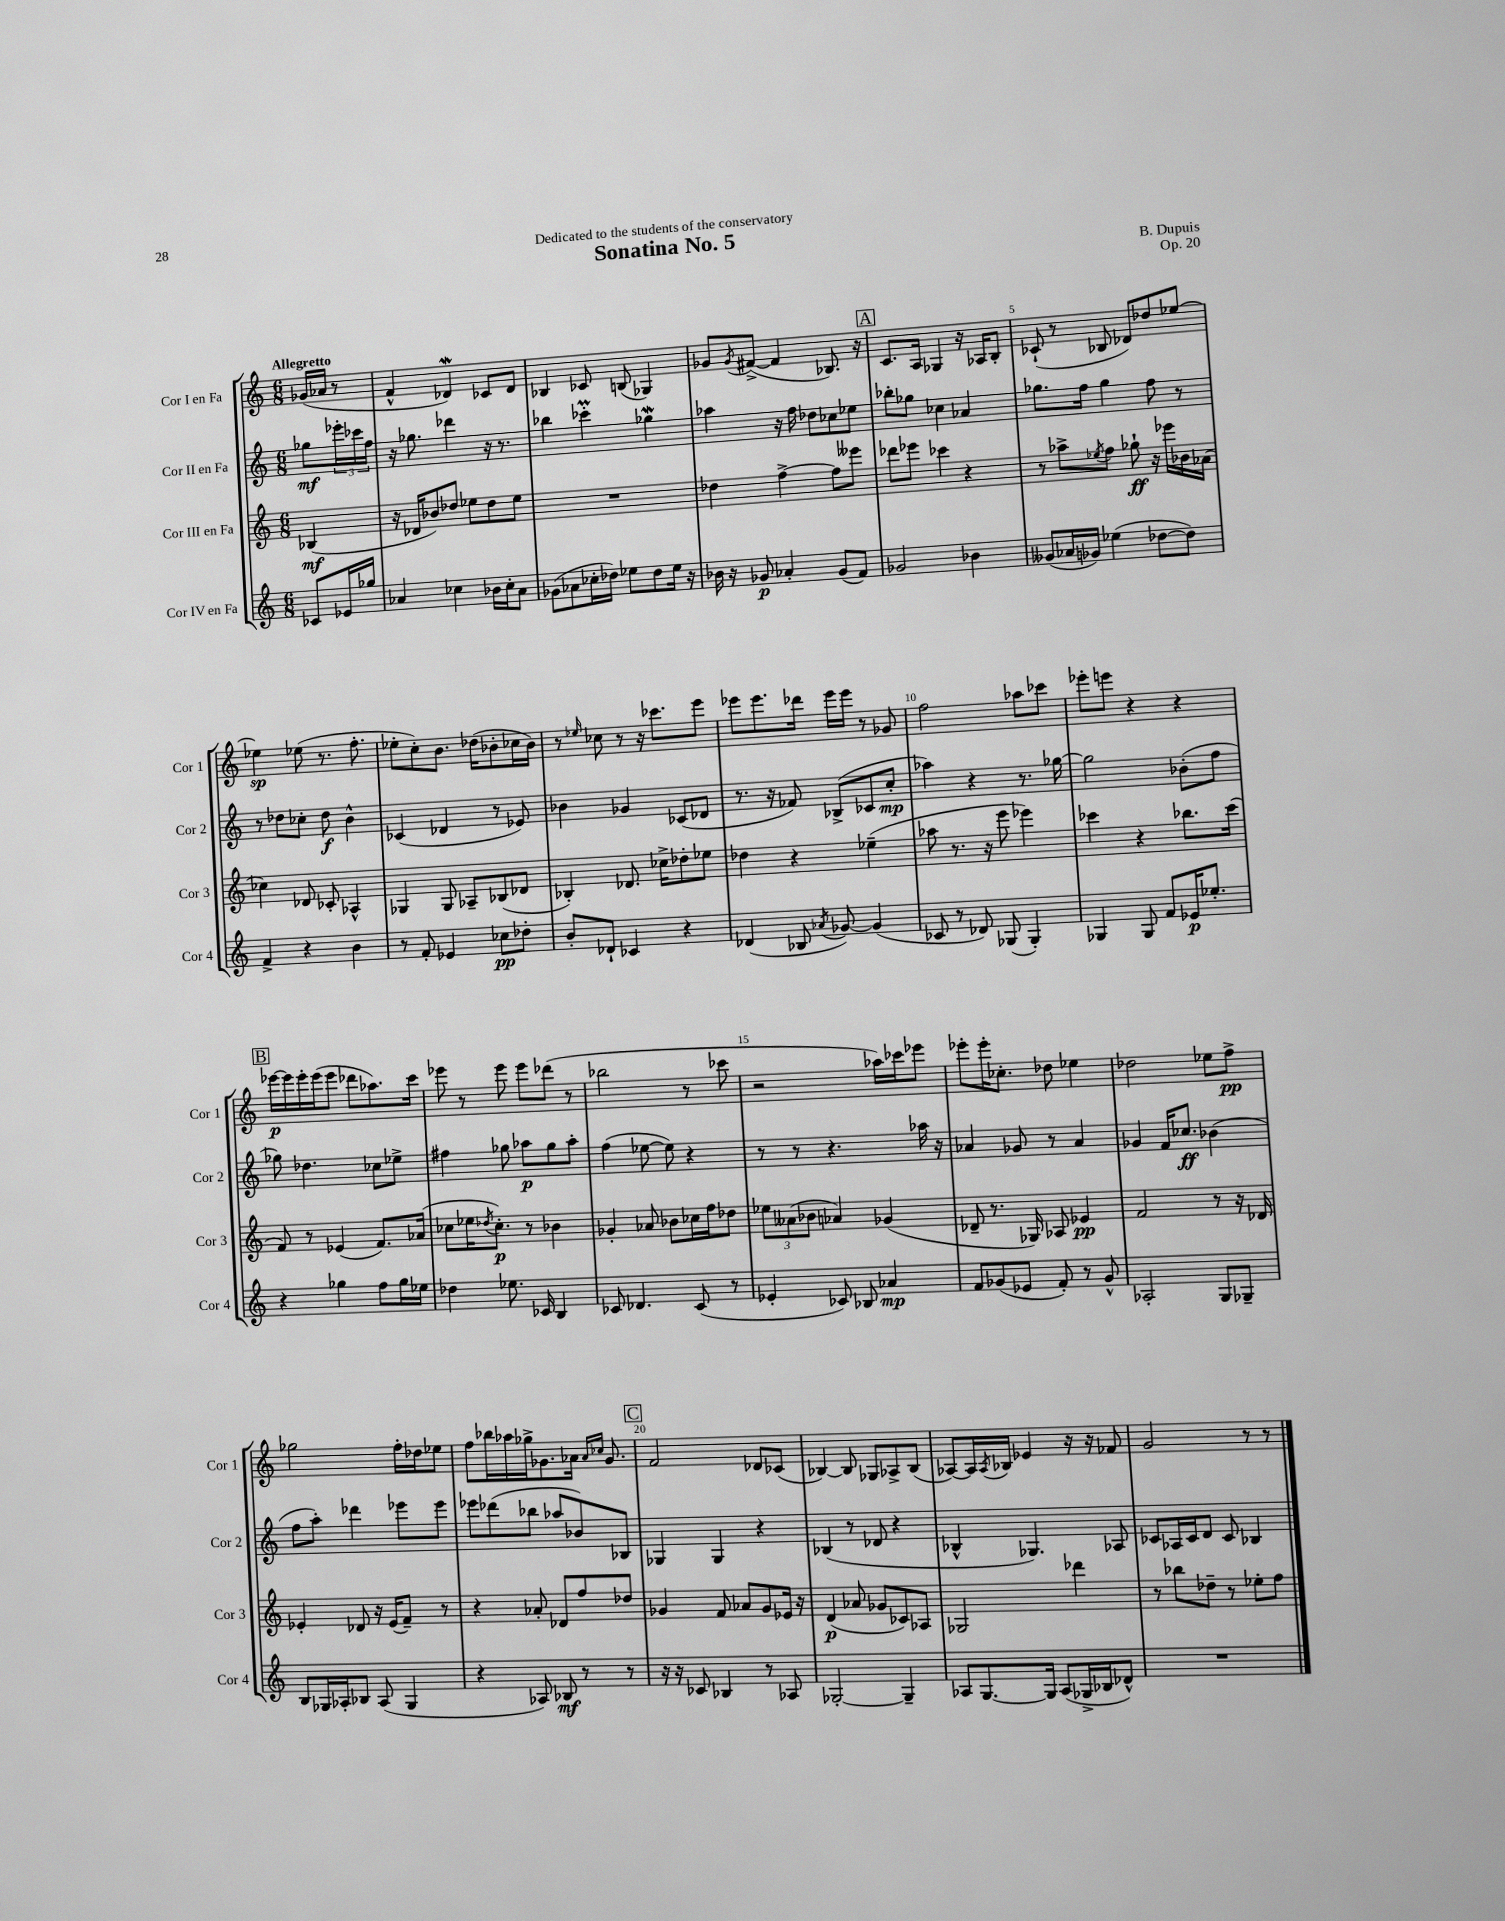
\header { title = "Sonatina No. 5" composer = "B. Dupuis" dedication = "Dedicated to the students of the conservatory" opus = "Op. 20" }
<<
\new StaffGroup <<
\new Staff = "s0" \with { instrumentName = "Cor I en Fa" shortInstrumentName = "Cor 1" } {
    \clef treble \key c \major \numericTimeSignature \time 6/8 \partial 4 \tempo "Allegretto"
    ges'16( aes'16 r8 |
    f'4-^ des'4\mordent) ces'8 des'8 |
    bes4 ces'8 b8( ges4) |
    ges'8 \acciaccatura { ges'8 } fis'8~->( fis'4 bes8.) r16 |
    \mark \markup { \box "A" } c'8. a16 ges4 r16 aes16 b8-. |
    ces'8-!( r8 bes8 des'8) des''8 ees''8~ |
    ees''4\sp ees''8( r8. f''8.-. |
    ees''8-. c''8-.) b'8. des''16( bes'8-. ces''16 bes'16) |
    r8 \grace { ees''16 } ces''8 r8 r16 ces'''8. e'''8 |
    ees'''8 ees'''8. des'''16 ees'''16 ees'''16 r8 ges'8 |
    f''2 aes''8 ces'''8 |
    ees'''8-. e'''8 r4 r4 |
    \mark \markup { \box "B" } ees'''16~\p ees'''16 ees'''16-. ees'''16( ees'''8 des'''8 aes''8.) c'''16 |
    ees'''8 r8 ees'''8 ees'''8 des'''8( r8 |
    bes''2 r8 ces'''8 |
    r2 aes''16) ces'''16 ees'''8 |
    ees'''8-. ees'''16-. ces''8.-. des''8 ees''4 |
    des''2 ees''8 f''8->\pp |
    ges''2 f''16-. des''16 ees''8 |
    f''8 bes''16 aes''16 ges''16-> ges'8. aes'16 \grace { aes'16 ces''16 } ges'8. |
    \mark \markup { \box "C" } f'2 des'8 ces'8( |
    bes4~) bes8 ges8 aes8-> bes8( |
    aes8~) aes16 \acciaccatura { aes8 } bes16 ees'4 r16 r16 fes'8 |
    g'2 r8 r8 \bar "|." |
}
\new Staff = "s1" \with { instrumentName = "Cor II en Fa" shortInstrumentName = "Cor 2" } {
    \clef treble \key c \major \numericTimeSignature \time 6/8 \partial 4
    ges''8\mf \tuplet 3/2 { ees'''16-. ces'''16 f''16 } |
    r16 ges''8. des'''4 r16 r8. |
    bes''4 ces'''4-.\prall ges''4\mordent |
    aes''4 r16 f''16 des''8 ces''8 ees''8 |
    \mark \markup { \box "A" } bes''8-. ges''8 ces''4 aes'4 |
    ges''8. f''16 ges''4 f''8 r8 |
    r8 des''8 ces''8-. des''8\f b'4-^ |
    ces'4( des'4 r8 ees'8) |
    bes'4 ges'4 ces'8( des'8 |
    r8. r16 fes'8) bes8->( ces'8 c''8-.\mp |
    aes''4) r4 r8. ges''16~ |
    ges''2 bes'8-.( f''8 |
    \mark \markup { \box "B" } ges''8) des''4. ces''8 ees''8-> |
    fis''4 ges''8 aes''8\p ges''8 aes''8-. |
    f''4( ees''8~ ees''8) r4 |
    r8 r8 r4. aes''16 r16 |
    aes'4 ges'8 r8 aes'4 |
    ges'4 f'16 ces''8.\ff bes'4( |
    f''8 a''8-.) des'''4 ees'''8 ees'''8 |
    ees'''8 des'''8( bes''8 aes''8 bes'8) bes8 |
    \mark \markup { \box "C" } ges4 ges4 r4 |
    bes4( r8 des'8 r4 |
    bes4-^ ges4.) aes8 |
    ces'8 aes16 ces'16 d'8 ces'8 bes4 \bar "|." |
}
\new Staff = "s2" \with { instrumentName = "Cor III en Fa" shortInstrumentName = "Cor 3" } {
    \clef treble \key c \major \numericTimeSignature \time 6/8 \partial 4
    bes4\mf( |
    r16 des'16 bes'8) des''8 ees''8 des''8 ees''8 |
    R2. |
    des''4 f''4~-> f''8 eeses'''8 |
    \mark \markup { \box "A" } des'''8 ees'''8 ces'''4 r4 |
    r8 aes''8-> \acciaccatura { ees''8 } f''8 ges''8-!\ff r16 ees'''16 bes'16 aes'16( |
    ces''4) des'8 ces'8-. aes4-^ |
    ges4 ges8 aes8-- bes8( des'8 |
    bes4-.) des'8. ces''16-> des''8-. ees''8 |
    des''4 r4 ees''4--( |
    aes''8 r8. r16 e'''8 ees'''4) |
    ces'''4 r4 bes''8. ces'''16( |
    \mark \markup { \box "B" } f'8) r8 ees'4( f'8.) aes'16( |
    ces''8 ees''16 \acciaccatura { des''8 } ces''8.-.\p) r8 bes'4 |
    ges'4-. aes'8 bes'8 ces''16 f''16 des''8 |
    \tuplet 3/2 { ees''8 aeses'8( bes'8 } aes'4) ges'4( |
    des'8-- r8. ges16) aes8 ees'4\pp |
    f'2 r8 r16 des'16 |
    ees'4-. des'8 r16 ees'16( f'8--) r8 |
    r4 aes'8-. des'8 f''8 des''8 |
    \mark \markup { \box "C" } ges'4 f'8 aes'8 ges'8 ees'16 r16 |
    d'4\p( aes'8 ges'8 ces'8) aes8 |
    ges2 des'''4 |
    r8 bes''8 des''8-- r8 ees''8-. f''8 \bar "|." |
}
\new Staff = "s3" \with { instrumentName = "Cor IV en Fa" shortInstrumentName = "Cor 4" } {
    \clef treble \key c \major \numericTimeSignature \time 6/8 \partial 4
    ces'8 ees'16 ges''16 |
    aes'4 ces''4 bes'16 ces''16-. aes'8 |
    ges'8( aes'8 ces''16-. des''16) ees''8 des''8 ees''16 r16 |
    bes'16 r16 ges'8\p aes'4-. ges'8( f'8) |
    \mark \markup { \box "A" } ges'2 bes'4 |
    geses'8( aes'16 ges'16) ees''4( des''8~ des''8) |
    f'4-> r4 b'4 |
    r8 f'8-. ees'4 ces''8\pp des''8-. |
    b'8-. des'8-! ces'4 r4 |
    des'4( bes8 \acciaccatura { aes'8 } ges'8~) ges'4( |
    ces'8 r8 des'8) ges8( ges4-.) |
    ges4 ges8 f'8 ees'16\p ees''8.-. |
    \mark \markup { \box "B" } r4 ges''4 f''8 ges''16 ees''16 |
    des''4 ees''8. ces'16 b4 |
    ces'8 des'4. ces'8( r8 |
    ees'4-. ces'8) bes8 aes'4\mp |
    f'8 ges'8( ees'8 f'8-.) r8 ges'8-^ |
    aes2-. g8 ges8-- |
    b8 ges16 aes16-. bes8 aes8( ges4 |
    r4 aes8) bes8\mf r8 r8 |
    \mark \markup { \box "C" } r16 r16 ces'8 bes4 r8 aes8 |
    ges2~-. ges4-- |
    aes8 g8.~ g16 aes8( ges16-> bes16 des'8-^) |
    R2. \bar "|." |
}
>>
>>
\layout { \context { \Score \override BarNumber.break-visibility = ##(#f #t #t) barNumberVisibility = #(every-nth-bar-number-visible 5) } }
